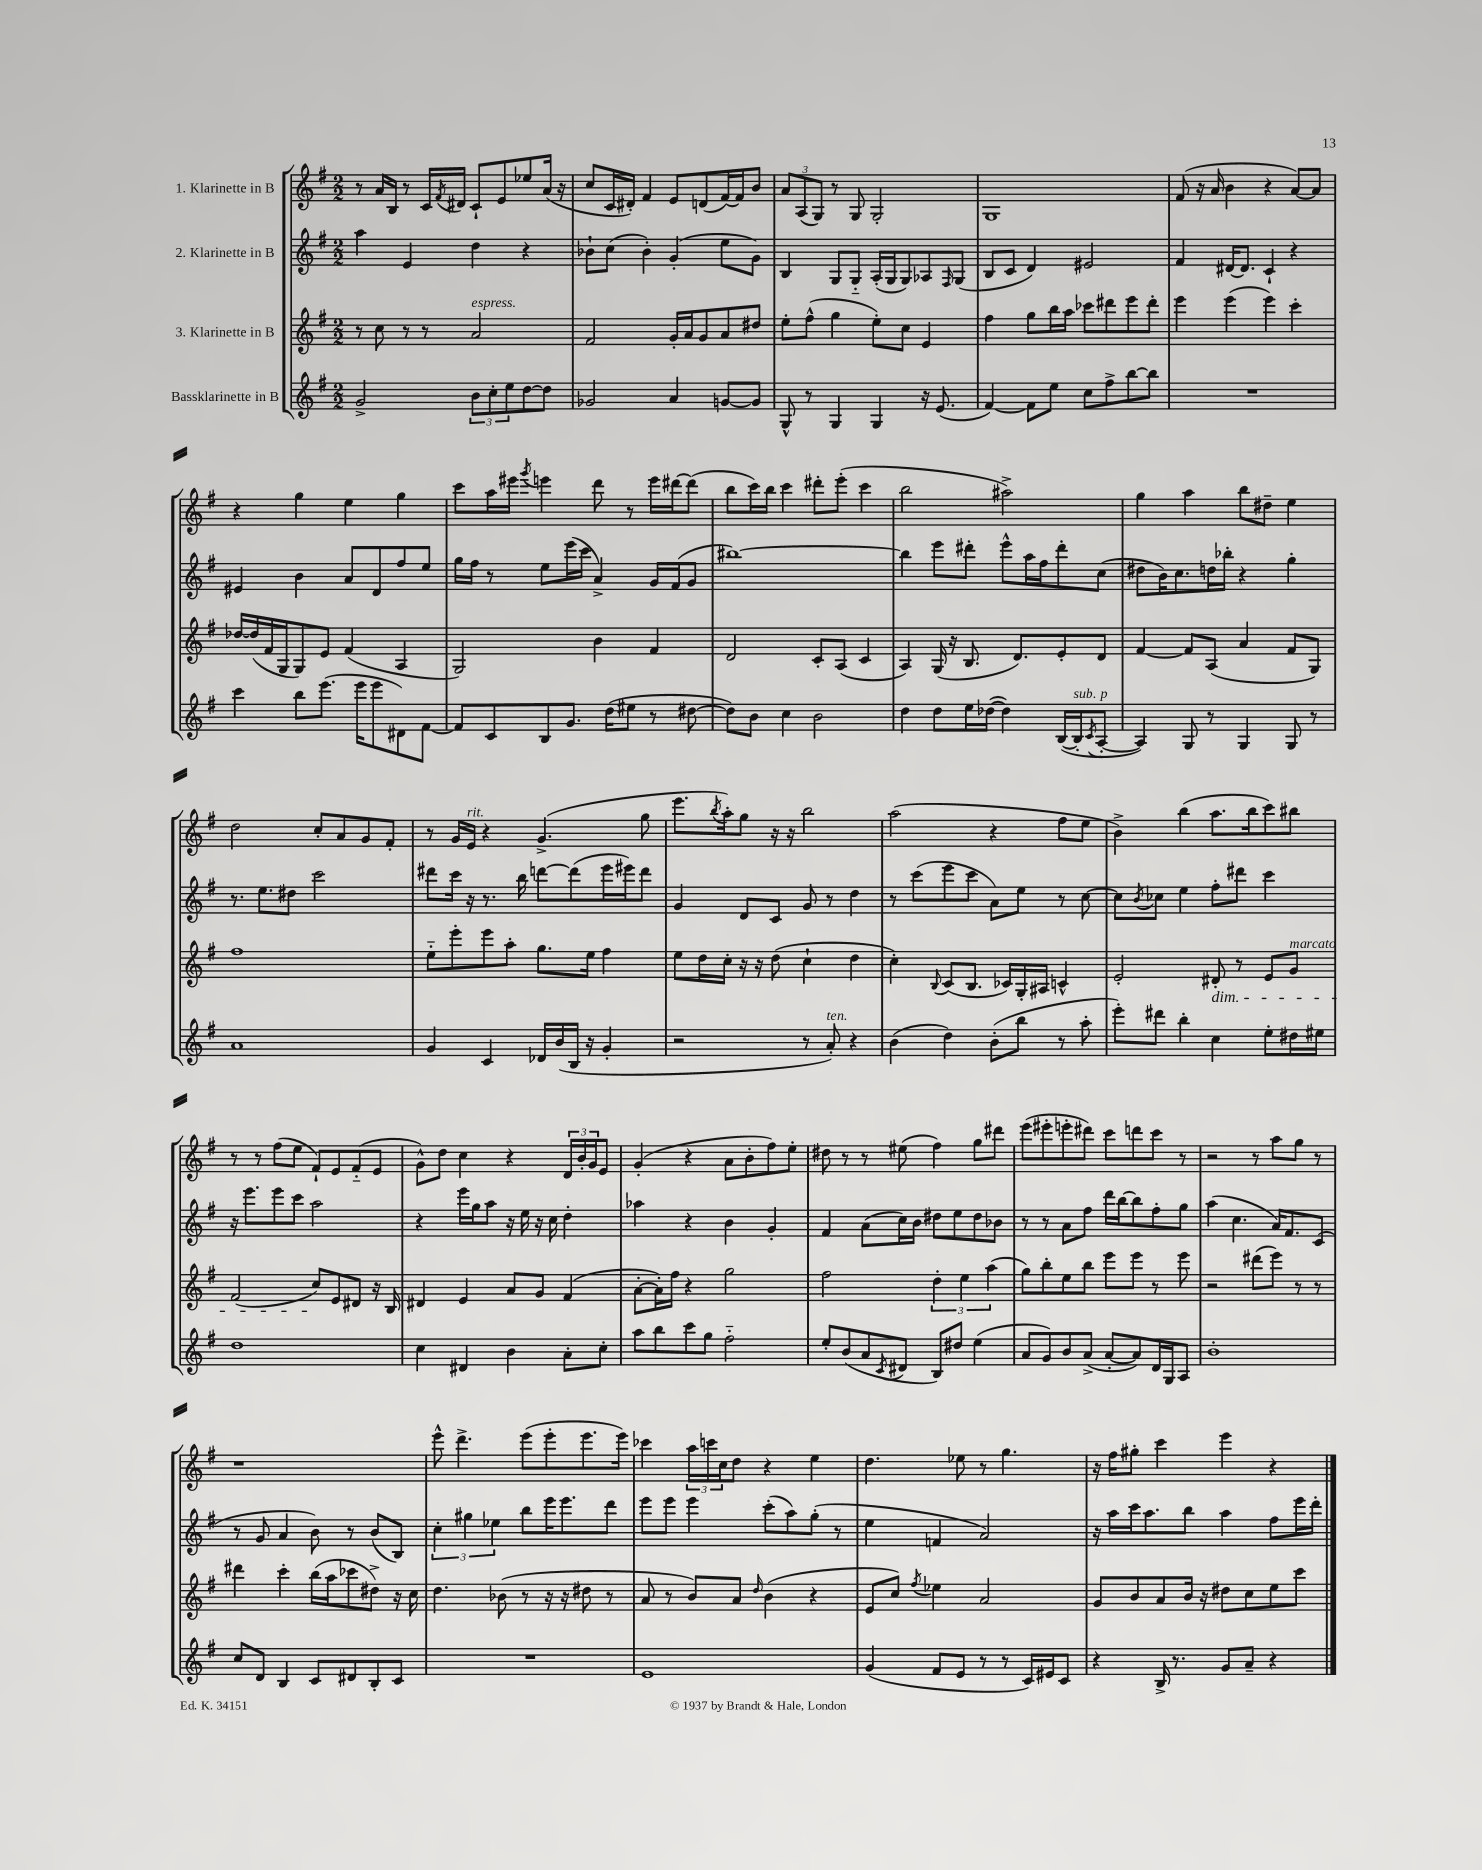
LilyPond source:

<<
\new StaffGroup <<
\new Staff = "s0" \with { instrumentName = "1. Klarinette in B" } {
    \clef treble \key g \major \numericTimeSignature \time 2/2
    r8 a'16 b16 r8 c'16 \acciaccatura { fis'8 } dis'16 c'8-! e'8 ees''8 a'16( r16 |
    c''8 c'16 dis'16-.) fis'4 e'8 d'8( fis'16~) fis'16 b'8 |
    \tuplet 3/2 { a'8 a8( g8) } r8 g8 g2-. |
    g1 |
    fis'8( r16 a'16 b'4 r4 a'8~) a'8 |
    r4 g''4 e''4 g''4 |
    c'''8 a''16 eis'''16 \acciaccatura { g'''8 } e'''4 d'''8 r8 e'''16 dis'''16~ dis'''8( |
    b''8 c'''16) b''16 c'''4 dis'''8-. e'''8-.( c'''4 |
    b''2 ais''2->) |
    g''4 a''4 b''8 dis''8-- e''4 |
    d''2 c''8-. a'8 g'8 fis'8-. |
    r8 g'16 e'16^\markup { \italic "rit." } r4 g'4.->( g''8 |
    e'''8. \acciaccatura { b''8 } a''16-.) g''8 r16 r16 b''2 |
    a''2( r4 fis''8 e''8 |
    b'4->) b''4( a''8. b''16 c'''8) bis''8 |
    r8 r8 fis''8( e''8 fis'8-!) e'8 fis'8-_( e'8 |
    g'8-^) d''8 c''4 r4 \tuplet 3/2 { d'16 b'16-. g'16 } e'8 |
    g'4-.( r4 a'8 b'8-. fis''8) e''8-. |
    dis''8 r8 r8 eis''8( fis''4) g''8 dis'''8 |
    e'''8( eis'''8-. e'''8-. dis'''8) c'''8 d'''8 c'''8 r8 |
    r2 r8 a''8 g''8 r8 |
    r1 |
    e'''8-^ d'''4.-> e'''8( e'''8-. e'''8. e'''16) |
    ces'''4 \tuplet 3/2 { a''16 c'''16 c''16 } d''8 r4 e''4 |
    d''4. ees''8 r8 g''4. |
    r16 fis''16 gis''8-. c'''4 e'''4 r4 \bar "|." |
}
\new Staff = "s1" \with { instrumentName = "2. Klarinette in B" } {
    \clef treble \key g \major \numericTimeSignature \time 2/2
    a''4 e'4 d''4 r4 |
    bes'8-! c''8( bes'4-.) g'4-.( e''8 g'8) |
    b4 g8 g8-_ a16-.( g16 g8) aes8 \grace { fis16 } g8( |
    b8 c'8 d'4) eis'2 |
    fis'4 dis'16~ dis'8. c'4-! r4 |
    eis'4 b'4 a'8 d'8 fis''8 e''8 |
    g''16 fis''16 r8 e''8 e'''16( c'''16 a'4->) g'16 fis'16( g'8 |
    bis''1~) |
    bis''4 e'''8 dis'''8-. e'''8-^ a''16 fis''16 dis'''8-. c''8( |
    dis''8 b'16) c''8. d''16 bes''16-. r4 g''4-. |
    r8. e''8. dis''8 c'''2 |
    dis'''8 c'''16 r16 r8. b''16 d'''8~ d'''8( e'''16 eis'''16) d'''8 |
    g'4 d'8 c'8 g'8 r8 d''4 |
    r8 c'''8( e'''8 c'''8 a'8) e''8 r8 c''8~ |
    c''8 \acciaccatura { b'8 } ces''8 e''4 fis''8-. dis'''8 c'''4 |
    r16 e'''8. e'''8 c'''8 a''2 |
    r4 e'''16 g''16 a''8 r16 e''16 r16 c''16 d''4-. |
    aes''4 r4 b'4 g'4-. |
    fis'4 a'8( c''16) b'16 dis''8 e''8 dis''8 bes'8 |
    r8 r8 a'8 fis''8 d'''16 b''16~ b''8 fis''8-. g''8 |
    a''4( c''4. a'16) fis'8. c'8( |
    r8 g'8 a'4 b'8) r8 b'8( b8) |
    \tuplet 3/2 { c''4-. gis''4 ees''4 } b''8 e'''16 e'''8. d'''8 |
    e'''8 e'''8 e'''4 c'''8-.( a''8) g''8-.( r8 |
    e''4 f'4 a'2) |
    r16 a''16 c'''16 a''8. b''8 a''4 fis''8 e'''16 d'''16-. \bar "|." |
}
\new Staff = "s2" \with { instrumentName = "3. Klarinette in B" } {
    \clef treble \key g \major \numericTimeSignature \time 2/2
    r8 c''8 r8 r8 a'2^\markup { \italic "espress." } |
    fis'2 g'16-. a'16 g'8 a'8 dis''8 |
    e''8-. fis''8-^( g''4 e''8-.) c''8 e'4 |
    fis''4 g''8 b''16 a''16 ces'''8 dis'''8 e'''8 dis'''8-. |
    e'''4 e'''4( e'''4) c'''4-. |
    des''16~ des''16( fis'16 g16 g8) e'8 fis'4( a4 |
    g2) b'4 fis'4 |
    d'2 c'8-. a8( c'4 |
    a4) g16( r16 b8. d'8.) e'8-. d'8 |
    fis'4~ fis'8 a8( a'4 fis'8 g8) |
    fis''1 |
    e''8-_ e'''8-. e'''8 a''8-. g''8. e''16 fis''4 |
    e''8 d''16 c''16-. r16 r16 d''8( c''4-! d''4 |
    c''4-.) \appoggiatura { b8 } c'8( b8. ces'16) g16-. ais16 c'4-^ |
    e'2-. dis'8-.\dim r8 e'8 g'8^\markup { \italic "marcato" } |
    fis'2( c''8\!) e'8 dis'8 r16 b16 |
    dis'4 e'4 a'8 g'8 fis'4( |
    a'8~-. a'16-.) fis''16 r4 g''2 |
    fis''2 \tuplet 3/2 { d''4-. e''4 a''4( } |
    g''8) b''8-. e''8 b''8 e'''8 e'''8 r8 e'''8 |
    r2 dis'''8( e'''8) r8 r8 |
    dis'''4 c'''4-. b''16( a''16 ces'''8 dis''8->) r16 c''16 |
    d''4. bes'8( r8 r16 r16 dis''8 r8 |
    a'8 r8 b'8) a'8 \grace { d''16 } b'4( r4 |
    e'8 c''8) \acciaccatura { fis''8 } ees''4 a'2 |
    g'8 b'8 a'8 b'16 r16 dis''8 c''8 e''8 c'''8 \bar "|." |
}
\new Staff = "s3" \with { instrumentName = "Bassklarinette in B" } {
    \clef treble \key g \major \numericTimeSignature \time 2/2
    g'2-> \tuplet 3/2 { b'8 c''8-. e''8 } d''8~ d''8 |
    ges'2 a'4 g'8~ g'8 |
    g8-^ r8 g4 g4 r16 e'8.( |
    fis'4~) fis'8 e''8 c''8 fis''8-> b''8~ b''8 |
    R1 |
    c'''4 b''8 e'''8.( e'''16 e'''8 dis'8) fis'8~ |
    fis'8 c'8 b8 g'8. d''16( eis''8 r8 dis''8~ |
    dis''8) b'8 c''4 b'2 |
    d''4 d''8 e''16 des''16~( des''4) b16~( b16-.^\markup { \italic "sub. p" } \acciaccatura { c'8 } a8~-. |
    a4) g8 r8 g4 g8 r8 |
    a'1 |
    g'4 c'4 des'16 b'16( b16 r16 g'4-. |
    r2 r8 a'8-.^\markup { \italic "ten." }) r4 |
    b'4( d''4) b'8-.( b''8 r8 a''8-. |
    e'''8-.) dis'''8 b''4-. c''4 e''8-. dis''16 eis''16 |
    d''1 |
    c''4 dis'4 b'4 a'8-. c''8-. |
    a''8 b''8 c'''8 g''8 fis''2-_ |
    e''8-. b'8( a'8 \acciaccatura { c'8 } dis'8 b8) dis''8 e''4( |
    a'8 g'8) b'8 a'8->( a'8~-. a'8) d'16 g16 a8 |
    b'1-. |
    c''8 d'8 b4 c'8 dis'8 b8-. c'8 |
    R1 |
    e'1 |
    g'4( fis'8 e'8 r8 r8 c'16) eis'16 c'8 |
    r4 b16-> r8. g'8 a'8-- r4 \bar "|." |
}
>>
>>
\layout { \context { \Score \remove "Bar_number_engraver" } }
